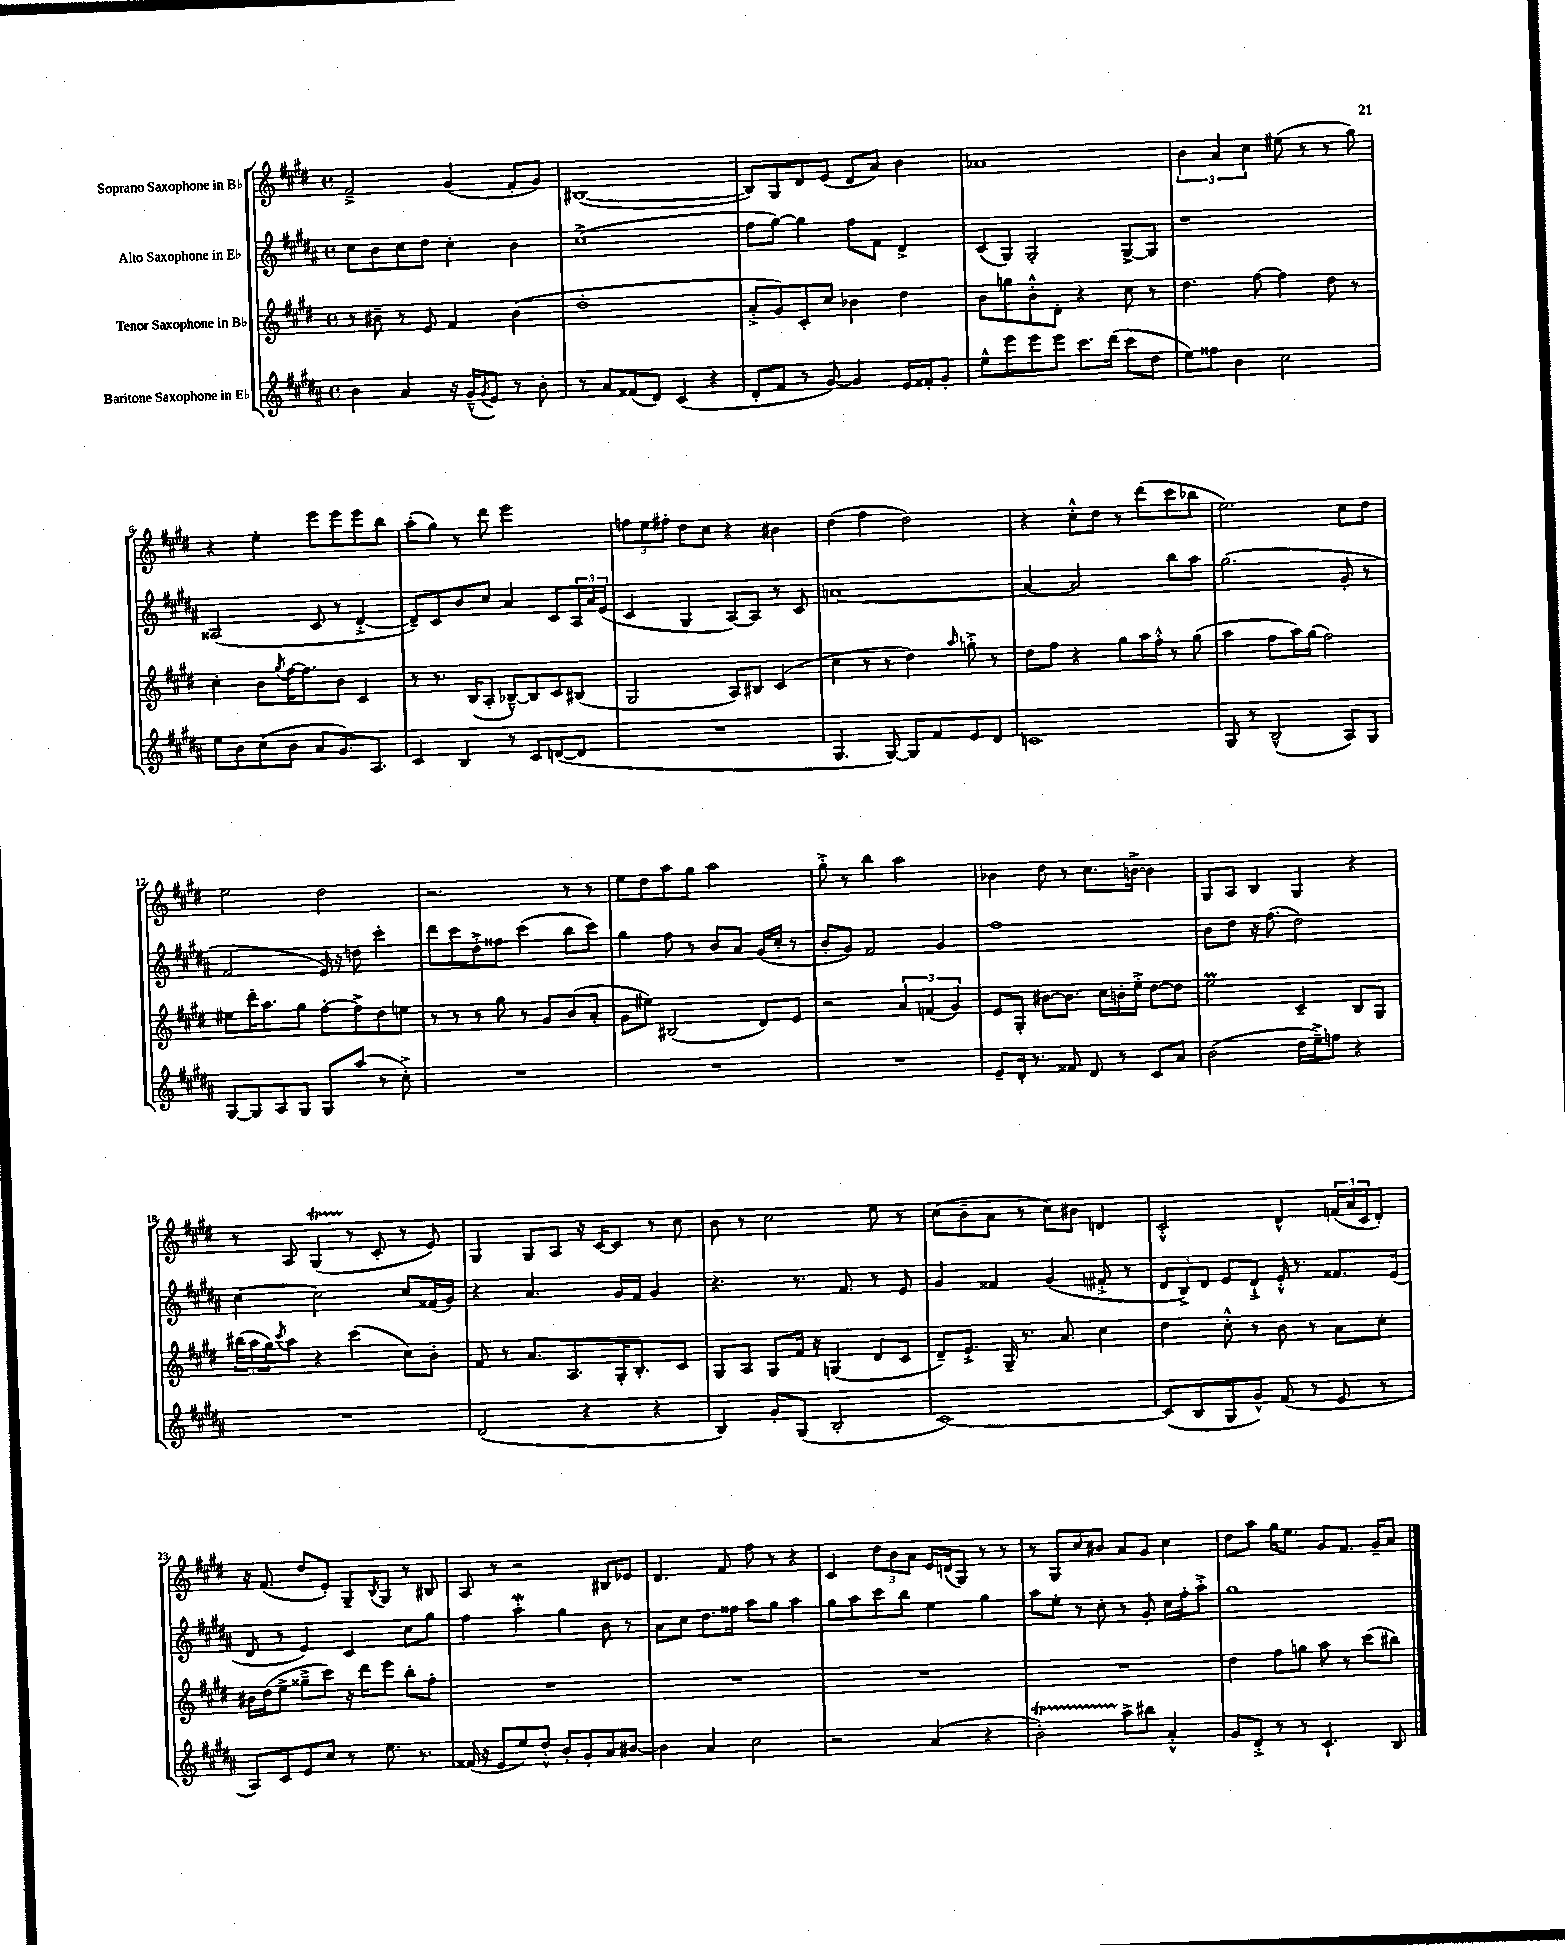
<<
\new StaffGroup <<
\new Staff = "s0" \with { instrumentName = "Soprano Saxophone in Bb" } {
    \clef treble \key e \major \defaultTimeSignature \time 4/4
    fis'2---> gis'4( fis'8-. gis'8) |
    bis1~( |
    bis8) gis8 dis'8 e'8( dis'8 a'8) b'4 |
    aes'1 |
    \tuplet 3/2 { b'4 a'4 cis''4 } eis''8( r8 r8 gis''8) |
    r4 e''4-. e'''8 e'''8 e'''8 b''8 |
    a''8-.( gis''8) r8 dis'''8 e'''2 |
    \tuplet 3/2 { f''8 e''8 fis''8-. } dis''8 cis''8 r4 bis'4 |
    dis''4( fis''4 dis''2) |
    r4 cis''8-.-^ dis''8 r8 dis'''8( cis'''8 bes''8 |
    e''2.) cis''8 dis''8 |
    e''2 dis''2 |
    r2. r8 r8 |
    e''8 dis''8 a''8 gis''8 a''2 |
    gis''8-.-> r8 b''4 a''2 |
    bes'4 dis''8 r8 cis''8. b'16~-> b'4 |
    gis8 a8 b4 gis4 r4 |
    r8 a8 gis4\startTrillSpan( r8\stopTrillSpan cis'8-. r8 e'8) |
    gis4 gis8 a8 r16 cis'16~ cis'8 r8 cis''8 |
    b'8 r8 cis''2 e''8 r8 |
    cis''8( b'8-- a'8 r8 cis''8) bis'8 d'4 |
    cis'2-.-^ dis'4-^ \tuplet 3/2 { f'16( a'16 cis'16 } dis'8-.) |
    r16 fis'8.( dis''8 e'8-.) gis8-- \acciaccatura { b8 } gis8 r8 bis8 |
    a8 r8 r2 bis8 ees'8 |
    dis'4. fis'8 fis''8 r8 r4 |
    cis'4 \tuplet 3/2 { dis''8 b'8 a'8 } e'16 d'16( gis8) r8 r8 |
    r8 gis8 cis''8 bis'8 a'8 gis'8 cis''4 |
    dis''8 a''8 gis''16 e''8. gis'8 fis'8. gis'16-- a'8 \bar "|." |
}
\new Staff = "s1" \with { instrumentName = "Alto Saxophone in Eb" } {
    \clef treble \key b \major \defaultTimeSignature \time 4/4
    cis''8 b'8 cis''8 dis''8 cis''4-. b'4 |
    cis''1->( |
    fis''8 gis''8~) gis''4 fis''8 fis'8 dis'4-> |
    cis'8( gis8) gis2-. gis8~-> gis8 |
    r1 |
    aisis2( cis'8 r8 dis'4~-.-> |
    dis'8--) cis'8 b'8 cis''8 ais'4 cis'8 \tuplet 3/2 { ais16 ais'16 e'16( } |
    cis'4 gis4 ais8~) ais8 r8 cis'8 |
    a'1~ |
    a'4~ a'2 b''8 ais''8 |
    gis''2.( gis'8-. r8 |
    fis'2 e'16) r16 d''8 cis'''4-. |
    dis'''8 cis'''8 dis''8-.-> fisis''8 cis'''4( b''8 cis'''8) |
    gis''4 fis''8 r8 b'8 ais'8 gis'16( cis''16-. r8 |
    b'8-. gis'8) fis'2 gis'4 |
    fis''1 |
    b'8 dis''8 r16 fis''8.( dis''2) |
    cis''4~ cis''2 cis''8 fisis'16( gis'16) |
    r4 ais'4. gis'16 fis'16 gis'4 |
    r4. r8. fis'8. r8 e'8 |
    gis'4 fisis'4 gis'4( fis'8-.-> r8 |
    \tuplet 3/2 { dis'8 b8->) dis'8 } e'8 dis'8-!-> e'16-.-^ r8. fisis'8. e'16( |
    dis'8 r8 e'4) cis'4 cis''8 gis''8 |
    fis''4 ais''4-.\mordent gis''4 b'8 r8 |
    ais'8 cis''8 dis''8. fisis''16 ais''8 gis''8 ais''4 |
    gis''8 ais''8 cis'''8 b''8 e''4 gis''4 |
    ais''8 e''8-. r8 cis''8-. r8 gis'8-. cis''16 fis''16-. ais''8-.-> |
    gis''1 \bar "|." |
}
\new Staff = "s2" \with { instrumentName = "Tenor Saxophone in Bb" } {
    \clef treble \key e \major \defaultTimeSignature \time 4/4
    r8 bis'8-- r8 e'8 fis'4 bis'4( |
    dis''1-. |
    a'8-.-> gis'8) cis'8-. cis''8 bes'4 dis''4 |
    b'8 g''8 b'8-.-^ dis'8-. r4 cis''8 r8 |
    dis''4. fis''8~ fis''4 dis''8 r8 |
    cis''4-. b'8 \acciaccatura { gis''8 } fis''16~ fis''8. b'8 cis'4 |
    r8 r8. b16( a8-. bes8~---^) bes8 cis'8 bis8( |
    gis2 a8) bis8 cis'4( |
    cis''4 r8 r8 dis''4) \grace { a''16 } g''8-.-> r8 |
    dis''8 fis''8 r4 gis''8 a''16 fis''16-.-^ r8 gis''8( |
    a''4 fis''8 a''16) gis''16( fis''2) |
    eis''8 dis'''16-. a''8. gis''8 fis''8~-. fis''8-> dis''8 e''8 |
    r8 r8 r8 gis''8 r8 gis'8 b'8( a'8-. |
    gis'8 eis''8) bis2( dis'8) e'8 |
    r2 \tuplet 3/2 { a'4 f'4( gis'4) } |
    e'8 gis8-. bis'8~ bis'8. cis''16 b'16-. e''16-.-> dis''8~ dis''8 |
    e''2\prall cis'4-- b8 gis8 |
    \tuplet 3/2 { bis''16( a''16 gis''16) } \acciaccatura { cis'''8 } a''8 r4 cis'''4( cis''8) b'8-. |
    fis'8 r8 a'8. a8. gis16-. b8.-. cis'8 |
    gis8 a8 gis8 fis'16 r16 g4( dis'8 cis'8 |
    dis'8--) e'8.-.-> gis16-- r8. a'8. cis''4 |
    dis''4 cis''8-.-^ r8 b'8 r8 a'8 cis''8-. |
    bis'16 dis''16( e''8-> gisis''8---> cis'''8) r16 dis'''16 e'''8 b''8-. fis''8-. |
    R1 |
    R1 |
    R1 |
    R1 |
    dis''4 fis''8 g''8 a''8 r8 cis'''8( bis''8) \bar "|." |
}
\new Staff = "s3" \with { instrumentName = "Baritone Saxophone in Eb" } {
    \clef treble \key b \major \defaultTimeSignature \time 4/4
    b'4 ais'4 r16 gis'16---^( \acciaccatura { gis'8 } e'8) r8 b'8-. |
    r8 ais'8 fisis'8( dis'8) cis'4( r4 |
    dis'8-. fis'8 r8 gis'8~) gis'4 e'16 fisis'16-. gis'8-. |
    e''8-^ e'''8 e'''8 e'''8 cis'''8. dis'''16( cis'''8 dis''8 |
    e''8) fisis''8 b'4 cis''2 |
    e''8 b'8 cis''8( b'8 ais'8 gis'8.) ais8. |
    cis'4 b4 r8 cis'8 d'8~( d'8 |
    R1 |
    gis4. gis8~) gis8 fis'8 e'8 dis'8 |
    c'1 |
    gis8 r8 b2-^( ais8) gis8 |
    gis8~ gis8 ais8 gis8 gis8 ais''8( r8 cis''8-.->) |
    R1 |
    R1 |
    R1 |
    e'8-- dis'16-. r8. fisis'8 dis'8 r8 cis'8 ais'8 |
    b'2( dis''16 e''16--->) f''8 r4 |
    R1 |
    dis'2( r4 r4 |
    b4) gis'8-. gis8( b2-. |
    cis'1~) |
    cis'8( b8 gis8 gis'8-^) fis'8( r8 e'8 r8 |
    ais8) cis'8 e'8 cis''8 r8 e''8. r8. |
    fisis'16( r16 e'8 e''8) dis''8-.-^ b'8-. gis'8-. ais'8 bis'8~ |
    bis'4 ais'4 cis''2 |
    r2 ais'4( r4 |
    b'2-.\startTrillSpan) ais''8->\stopTrillSpan bis''8 ais'4-.-^ |
    gis'8 dis'8-.-> r8 r8 cis'4.-! b8 \bar "|." |
}
>>
>>
